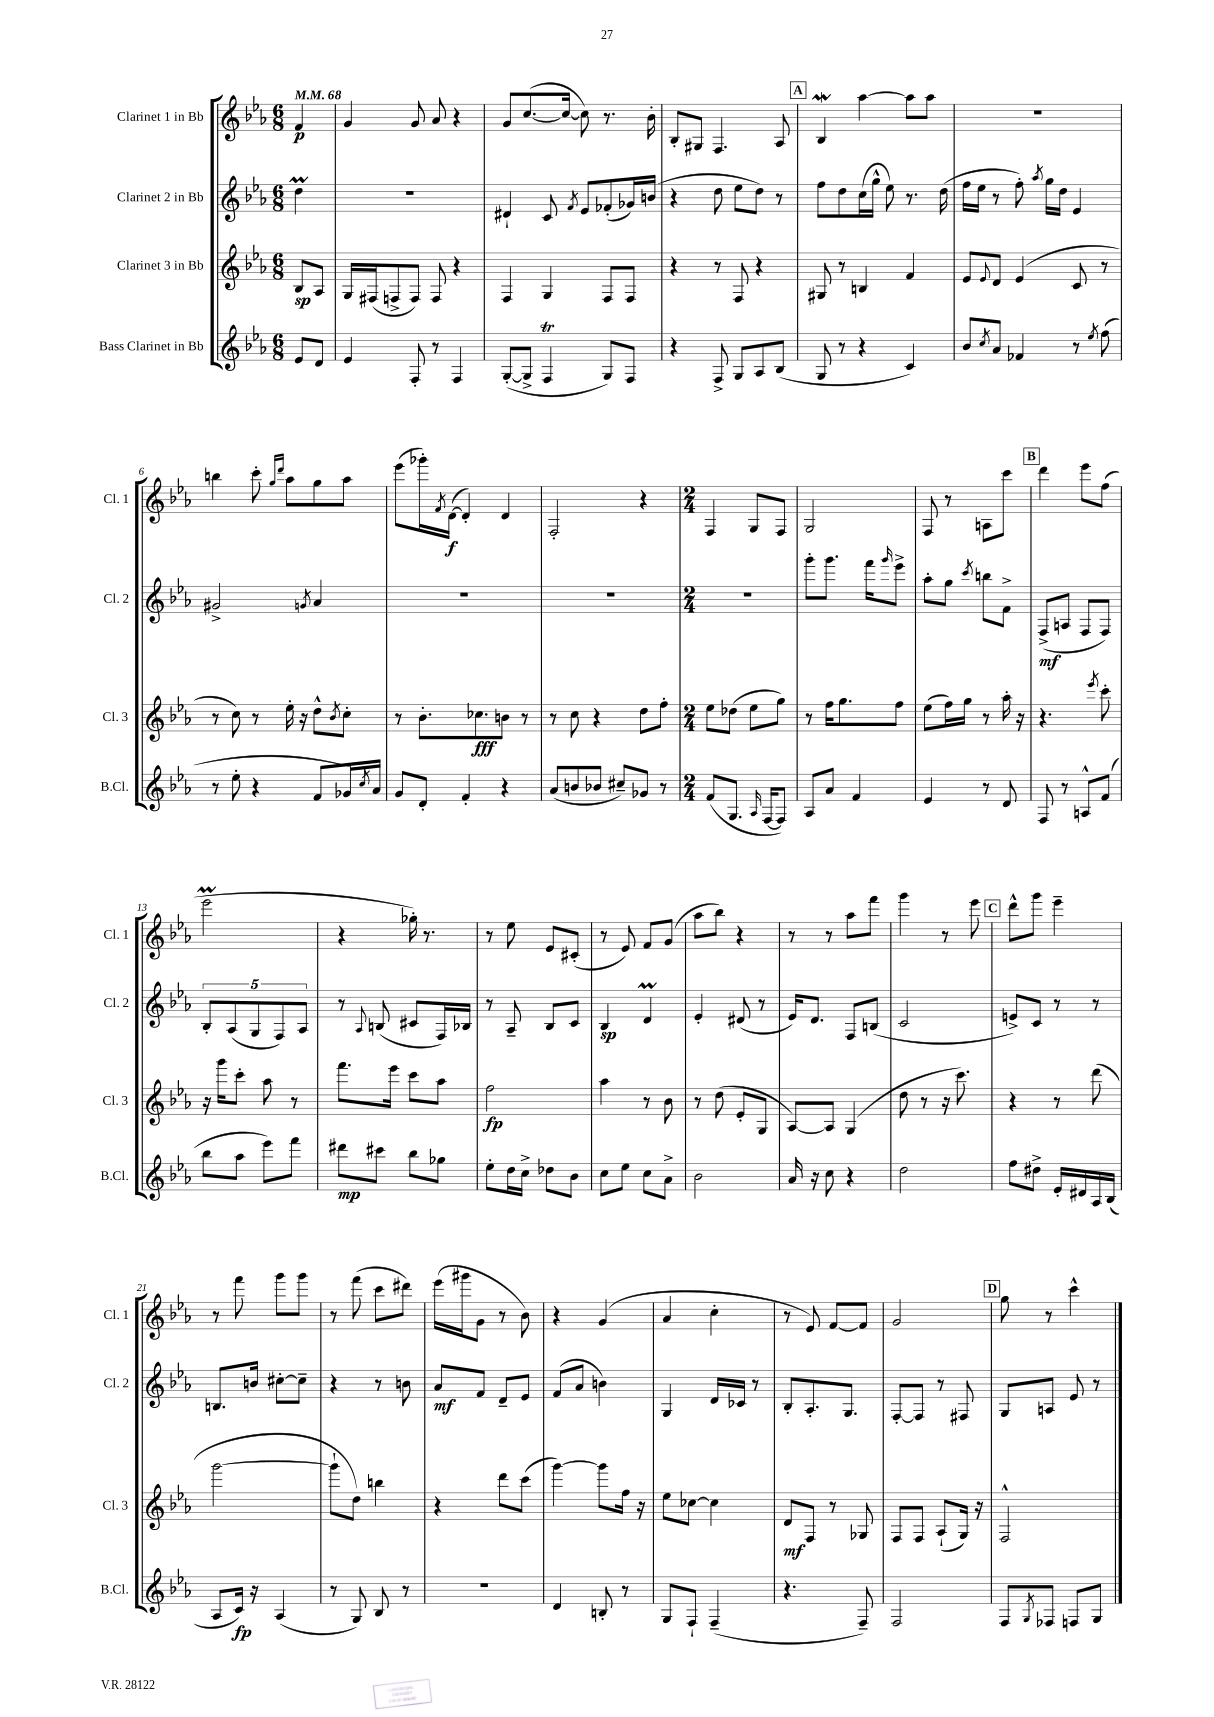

**kern	**kern	**kern	**kern
*staff4	*staff3	*staff2	*staff1
*clefG2	*clefG2	*clefG2	*clefG2
*k[b-e-a-]	*k[b-e-a-]	*k[b-e-a-]	*k[b-e-a-]
*M6/8	*M6/8	*M6/8	*M6/8
*MM68	*MM68	*MM68	*MM68
8e-	8B-	4dd	4f
8d	8A-	.	.
=	=	=	=
4e-	16G	2.r	4g
.	(16F#	.	.
.	8F^	.	.
8F'	8F)	.	8g
8r	8F	.	8a-
4F	4r	.	4r
=	=	=	=
([8G'	4F	4d#`	8g
8G^]	.	.	([8.cc
4F	4G	8c	.
.	.	.	16cc_
.	.	8qf	.
.	.	8e-	8cc])
8G)	8F	(8f-'	8.r
8F	8F	16g-)	.
.	.	(16b	16b-'
=	=	=	=
4r	4r	4r	8B-'
.	.	.	8G#
8F^	8r	8dd	4.F
8G	8F	8ee-	.
8A-	4r	8dd)	.
(8B-	.	8r	8A-
=	=	=	=
8G	8G#	8ff	4B-
8r	8r	8dd	.
4r	4B	(16cc	[4aa-
.	.	16gg^^	.
.	.	8ee-)	.
4c)	4f	8.r	8aa-]
.	.	.	8aa-
.	.	(16dd	.
=	=	=	=
8b-	8e-	16ff	2.r
.	.	16ee-	.
8qcc	8qqe-	.	.
8a-	8d	8r	.
4f-	(4e-	8ff')	.
.	.	8qaa-	.
.	.	16gg	.
.	.	16dd	.
8r	8c	4e-	.
8qee-	.	.	.
(8ff	8r	.	.
=	=	=	=
8r	8r	2g#^	4bb
8ee-'	8cc)	.	.
4r	8r	.	8ccc'
.	.	.	16qqgg
.	.	.	16qqddd
.	16ee-'	.	8aa-
.	16r	.	.
.	.	8qg	.
8f	8dd^^	4a-	8gg
.	8qb-	.	.
16g-)	8cc'	.	8aa-
8qcc	.	.	.
16a-	.	.	.
=	=	=	=
8g	8r	2.r	(8eee-
8d'	8.b-'	.	16ggg-')
.	.	.	8qf
.	.	.	([16d
4f'	.	.	4d'])
.	8.cc-	.	.
4r	8b	.	4d
.	8r	.	.
=	=	=	=
(8a-	8r	2.r	2F'
8b	8cc	.	.
8b-	4r	.	.
8cc#~)	.	.	.
8g-	8dd	.	4r
8r	8ff'	.	.
=	=	=	=
*M2/4	*M2/4	*M2/4	*M2/4
(8f	8ee-	2r	4F
8.G	(8dd-	.	.
.	8ee-	.	8G
16qqA-	.	.	.
[16F	.	.	.
8F])	8gg)	.	8F
=	=	=	=
8A-	8r	8ggg'	2G
8a-	16ff	8.ggg	.
.	8.gg	.	.
4f	.	.	.
.	.	16fff	.
.	.	16qqggg	.
.	8ff	8eee-^	.
=	=	=	=
4e-	(8ee-	8aa-'	8F
.	16ff)	8gg	8r
.	16gg	.	.
.	.	8qccc	.
8r	8r	8bb	8A
8d	16aa-'	8f^	8ccc
.	16r	.	.
=	=	=	=
8F	4.r	(8F^	4ddd
8r	.	8A	.
8A^^	.	8F	8eee-
.	8qeee-	.	.
(8f	8ccc'	8F)	(8ff
=	=	=	=
8bb-	16r	10B-'	2eee-
.	16ggg	.	.
.	.	(10A-	.
8aa-	8ccc'	.	.
.	.	10G	.
8eee-)	8aa-	.	.
.	.	10F)	.
8fff	8r	.	.
.	.	10A-	.
=	=	=	=
8ddd#	8.fff	8r	4r
.	.	8qqA-	.
8ccc#	.	(8B	.
.	16eee-	.	.
8bb-	8ccc	8c#	16gg-')
.	.	.	8.r
8gg-	8aa-	16F)	.
.	.	16B-	.
=	=	=	=
8ee-'	2ff	8r	8r
16dd	.	8A-~	8ee-
16cc^	.	.	.
8dd-	.	8B-	8e-
8b-	.	8c	(8c#'
=	=	=	=
8cc	4aa-	4B-	8r
8ee-	.	.	8e-)
8cc	8r	4d	8f
8a-^	8b-	.	(8g
=	=	=	=
2b-	8r	4e-'	8aa-
.	(8dd	.	8bb-)
.	8e-'	(8d#	4r
.	8G	8r	.
=	=	=	=
16a-	[8A-)	16e-)	8r
16r	.	8.d	.
8cc	8A-]	.	8r
4r	(4G	8F	8aa-
.	.	(8B	8fff
=	=	=	=
2dd	8dd	2c	4ggg
.	8r	.	.
.	16r	.	8r
.	8.ccc)	.	.
.	.	.	8eee-
=	=	=	=
8ff	4r	8e^)	8ddd^^
8dd#^	.	8c	8ggg
16e-'	8r	8r	4eee-~
16d#	.	.	.
16A-	(8ddd	8r	.
(16B-	.	.	.
=	=	=	=
8A-	[2ggg	8.B	8r
16c)	.	.	8fff
16r	.	16b	.
(4A-	.	[8cc#'	8ggg
.	.	8cc#~]	8ggg
=	=	=	=
8r	8ggg`]	4r	8r
8G)	8dd)	.	(8fff
8B-	4bb	8r	8ccc
8r	.	8b	8ddd#)
=	=	=	=
2r	4r	8a-	(16eee-
.	.	.	16ggg#
.	.	8f	8g
.	8ddd	8d~	8r
.	(8ccc	8e-	8b-)
=	=	=	=
4d	[4ggg)	(8f	4r
.	.	8a-	.
8B'	8ggg]	4b)	(4g
8r	16ff	.	.
.	16r	.	.
=	=	=	=
8G	8ee-	4G	4a-
8F`	[8cc-	.	.
(4F~	4cc-]	16d	4cc'
.	.	16c-	.
.	.	8r	.
=	=	=	=
4.r	8d	8B-'	8r
.	8F	8.A-'	8e-)
.	8r	.	[8f
.	.	8.G	.
8F~)	8G-	.	8f]
=	=	=	=
2F	8F	[8F'	2g
.	8F	8F]	.
.	(8A-`	8r	.
.	16G)	8F#	.
.	16r	.	.
=	=	=	=
8F	2F^^	8G	8gg
8qG	.	.	.
8F-	.	8A	8r
8F	.	8e-	4ccc^^
8G	.	8r	.
==	==	==	==
*-	*-	*-	*-
